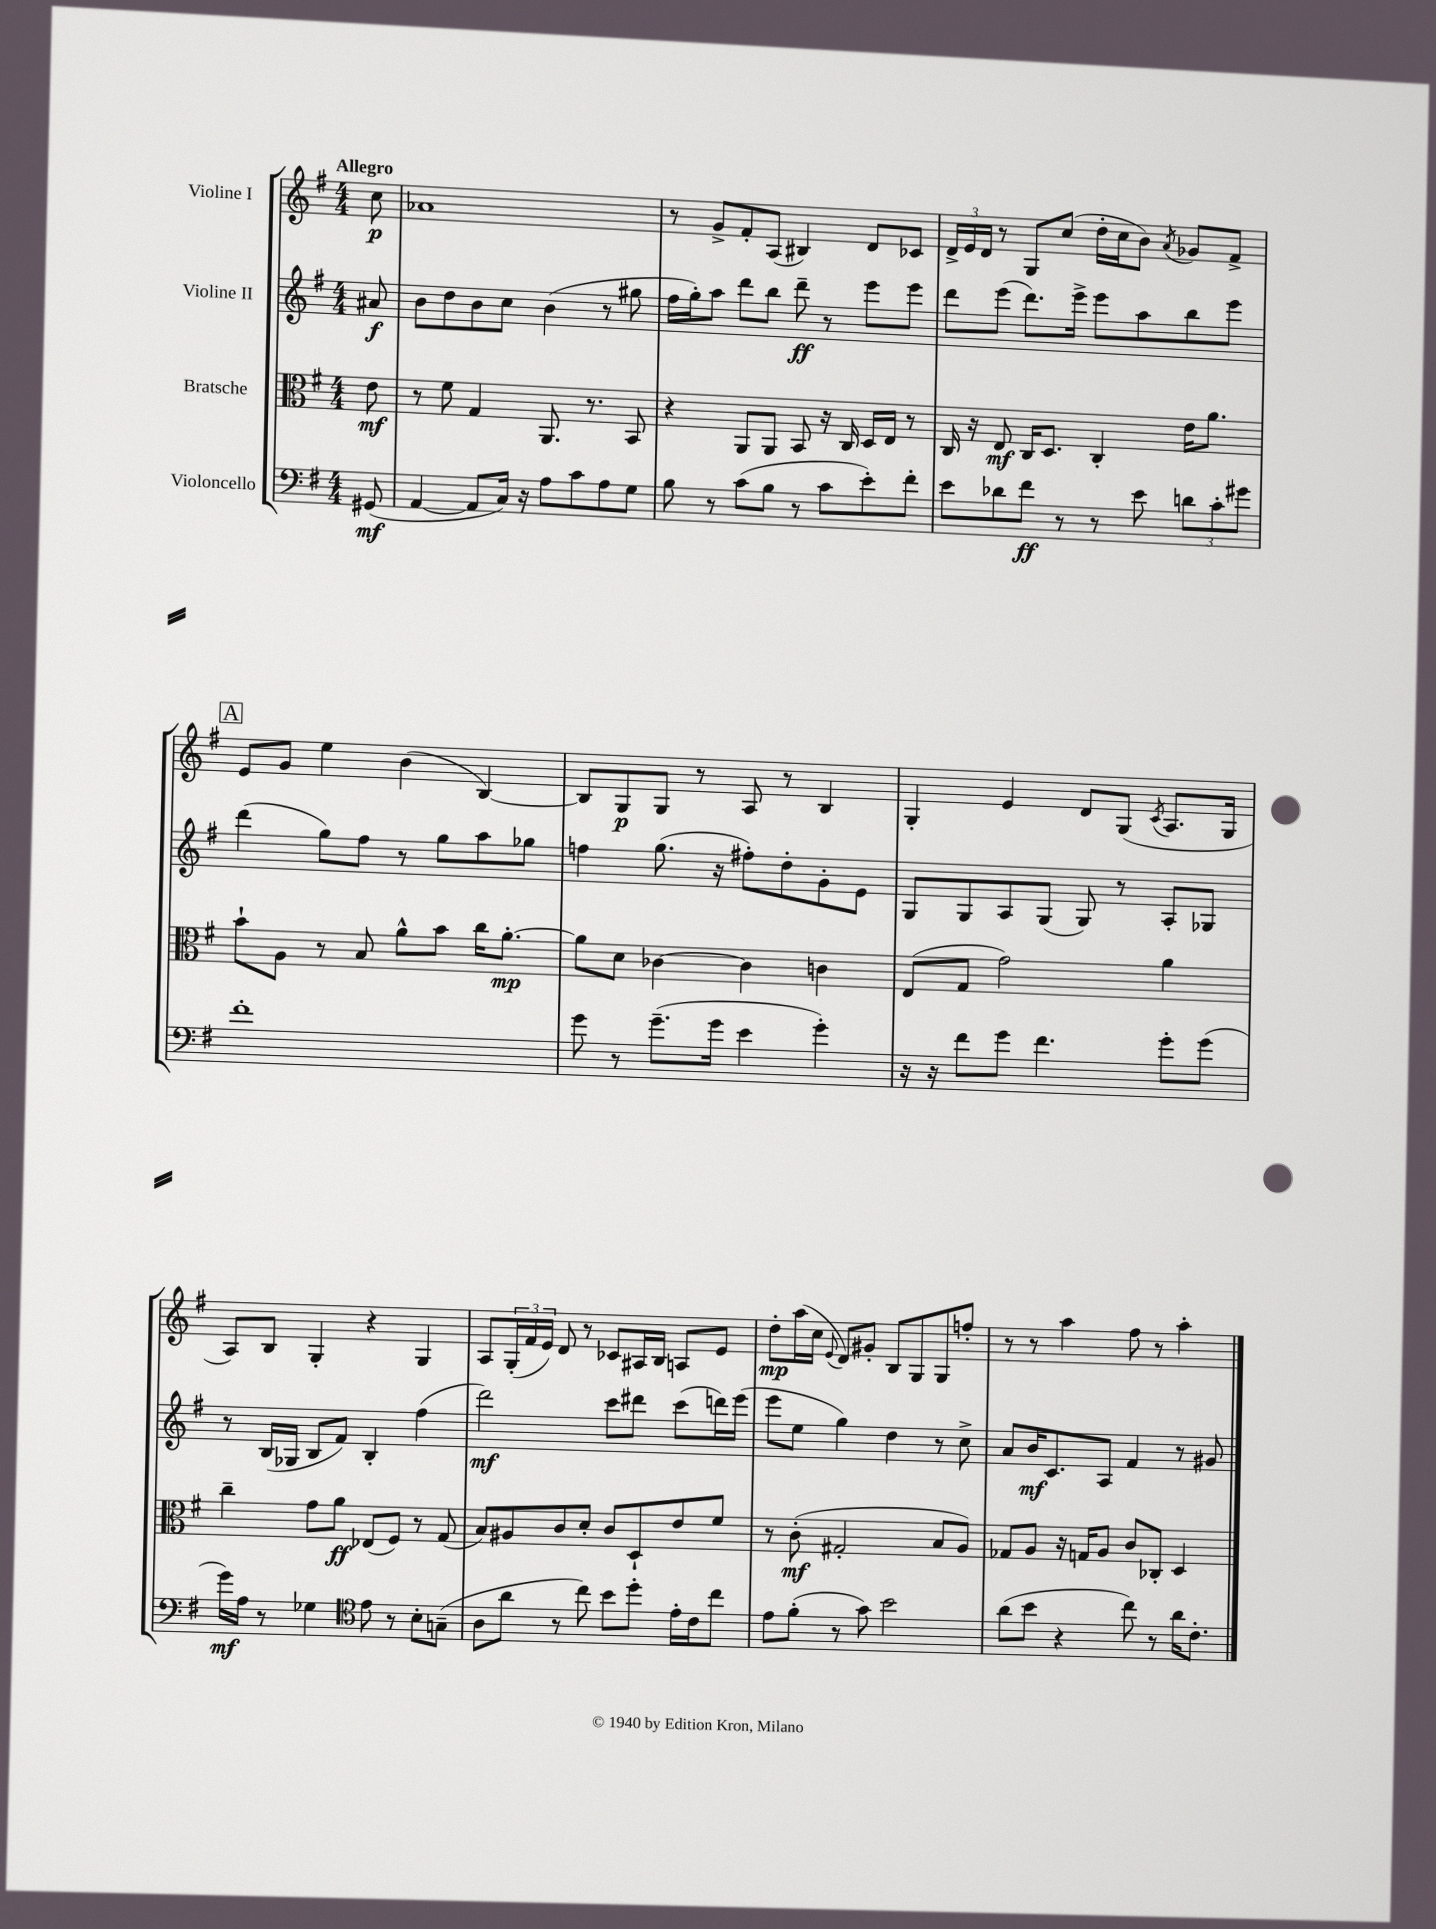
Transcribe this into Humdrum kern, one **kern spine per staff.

**kern	**kern	**kern	**kern
*staff4	*staff3	*staff2	*staff1
*clefF4	*clefC3	*clefG2	*clefG2
*k[f#]	*k[f#]	*k[f#]	*k[f#]
*M4/4	*M4/4	*M4/4	*M4/4
(8GG#	8e	8a#	8cc
=	=	=	=
[4AA	8r	8b	1a-
.	8f#	8dd	.
8AA]	4G	8b	.
16C)	.	8cc	.
16r	.	.	.
8A	8.AA	(4b	.
8c	.	.	.
.	8.r	.	.
8A	.	8r	.
8G	8BB	8gg#	.
=	=	=	=
8B	4r	16ff#	8r
.	.	16gg')	.
8r	.	8aa	8g^
(8c	8AA	8ddd	8f#'
8B	8AA	8bb	(8A
8r	8BB	8ddd~	4B#)
8c	16r	8r	.
.	16C	.	.
8e')	16D	8eee	8d
.	16E	.	.
8f#'	8r	8eee	8c-
=	=	=	=
8e	16C	8ddd	24d^
.	.	.	24e
.	16r	.	.
.	.	.	24d
8d-	8E	(8eee	8r
8f#	16C	8.ddd)	8G
.	8.D	.	.
8r	.	.	(8cc
.	.	16eee^	.
8r	4C'	8eee	16dd'
.	.	.	16cc
8e	.	8aa	8b)
.	.	.	8qa
12d	16e	8bb	8g-
.	8.a	.	.
12c'	.	.	.
.	.	8eee	8f#^
12g#	.	.	.
=	=	=	=
1f#'	8b`	(4ddd	8e
.	8A	.	8g
.	8r	8gg)	4ee
.	8B	8ff#	.
.	8a^^	8r	(4b
.	8b	8gg	.
.	16cc	8aa	[4B)
.	[8.a'	.	.
.	.	8gg-	.
=	=	=	=
8g	8a]	4ff	8B]
8r	8d	.	8G
(8.g~	[4c-	(8.gg	8G
.	.	.	8r
16g	.	16r	.
4e	4c-]	8ff#')	8A
.	.	8dd'	8r
4g')	4c	8g'	4B
.	.	8e	.
=	=	=	=
16r	(8E	8G	4G'
16r	.	.	.
8f#	8G	8G	.
8g	2g)	8A	4e
4.f#	.	(8G	.
.	.	8G)	8d
.	.	8r	(8G
.	.	.	8qc
8g'	4a	8A'	8.A
(8g	.	8G-	.
.	.	.	16G
=	=	=	=
16g)	4cc~	8r	8A)
16A	.	.	.
8r	.	(16B	8B
.	.	16G-	.
4G-	8g	8B	4G'
.	8a	8f#)	.
*clefC4	*	*	*
8e	(8E-	4B'	4r
8r	8F#)	.	.
8B'	8r	(4ff#	4G
(8G~	(8G	.	.
=	=	=	=
8A	8B)	2ddd)	8A
8a	8A#	.	(24G'
.	.	.	24f#
.	.	.	24e)
8r	8c	.	8d
8cc)	8d'	.	8r
8b	8c	8ccc	8c-
8dd'	8D`	8ddd#	16A#
.	.	.	16B
16e'	8e	(8ccc	8A
16c	.	.	.
8cc	8f#	16ddd)	8e
.	.	(16eee	.
=	=	=	=
8e	8r	8eee	8dd'
(8f#'	(8c'	8ee	(16aa
.	.	.	16cc
.	.	.	8qqe
8r	2G#'	4gg)	8d)
8g)	.	.	8g#'
2b	.	4dd	8B
.	.	.	8G
.	8B	8r	8G
.	8A)	8cc^	8ff'
=	=	=	=
(8a	8G-	8a	8r
8b	8A	16b	8r
.	.	8.c	.
4r	16r	.	4aa
.	16G	.	.
.	8A	8A	.
8cc)	8c	4f#	8ff#
8r	8C-'	.	8r
16a	4D	8r	4aa'
8.c'	.	.	.
.	.	8g#	.
==	==	==	==
*-	*-	*-	*-
